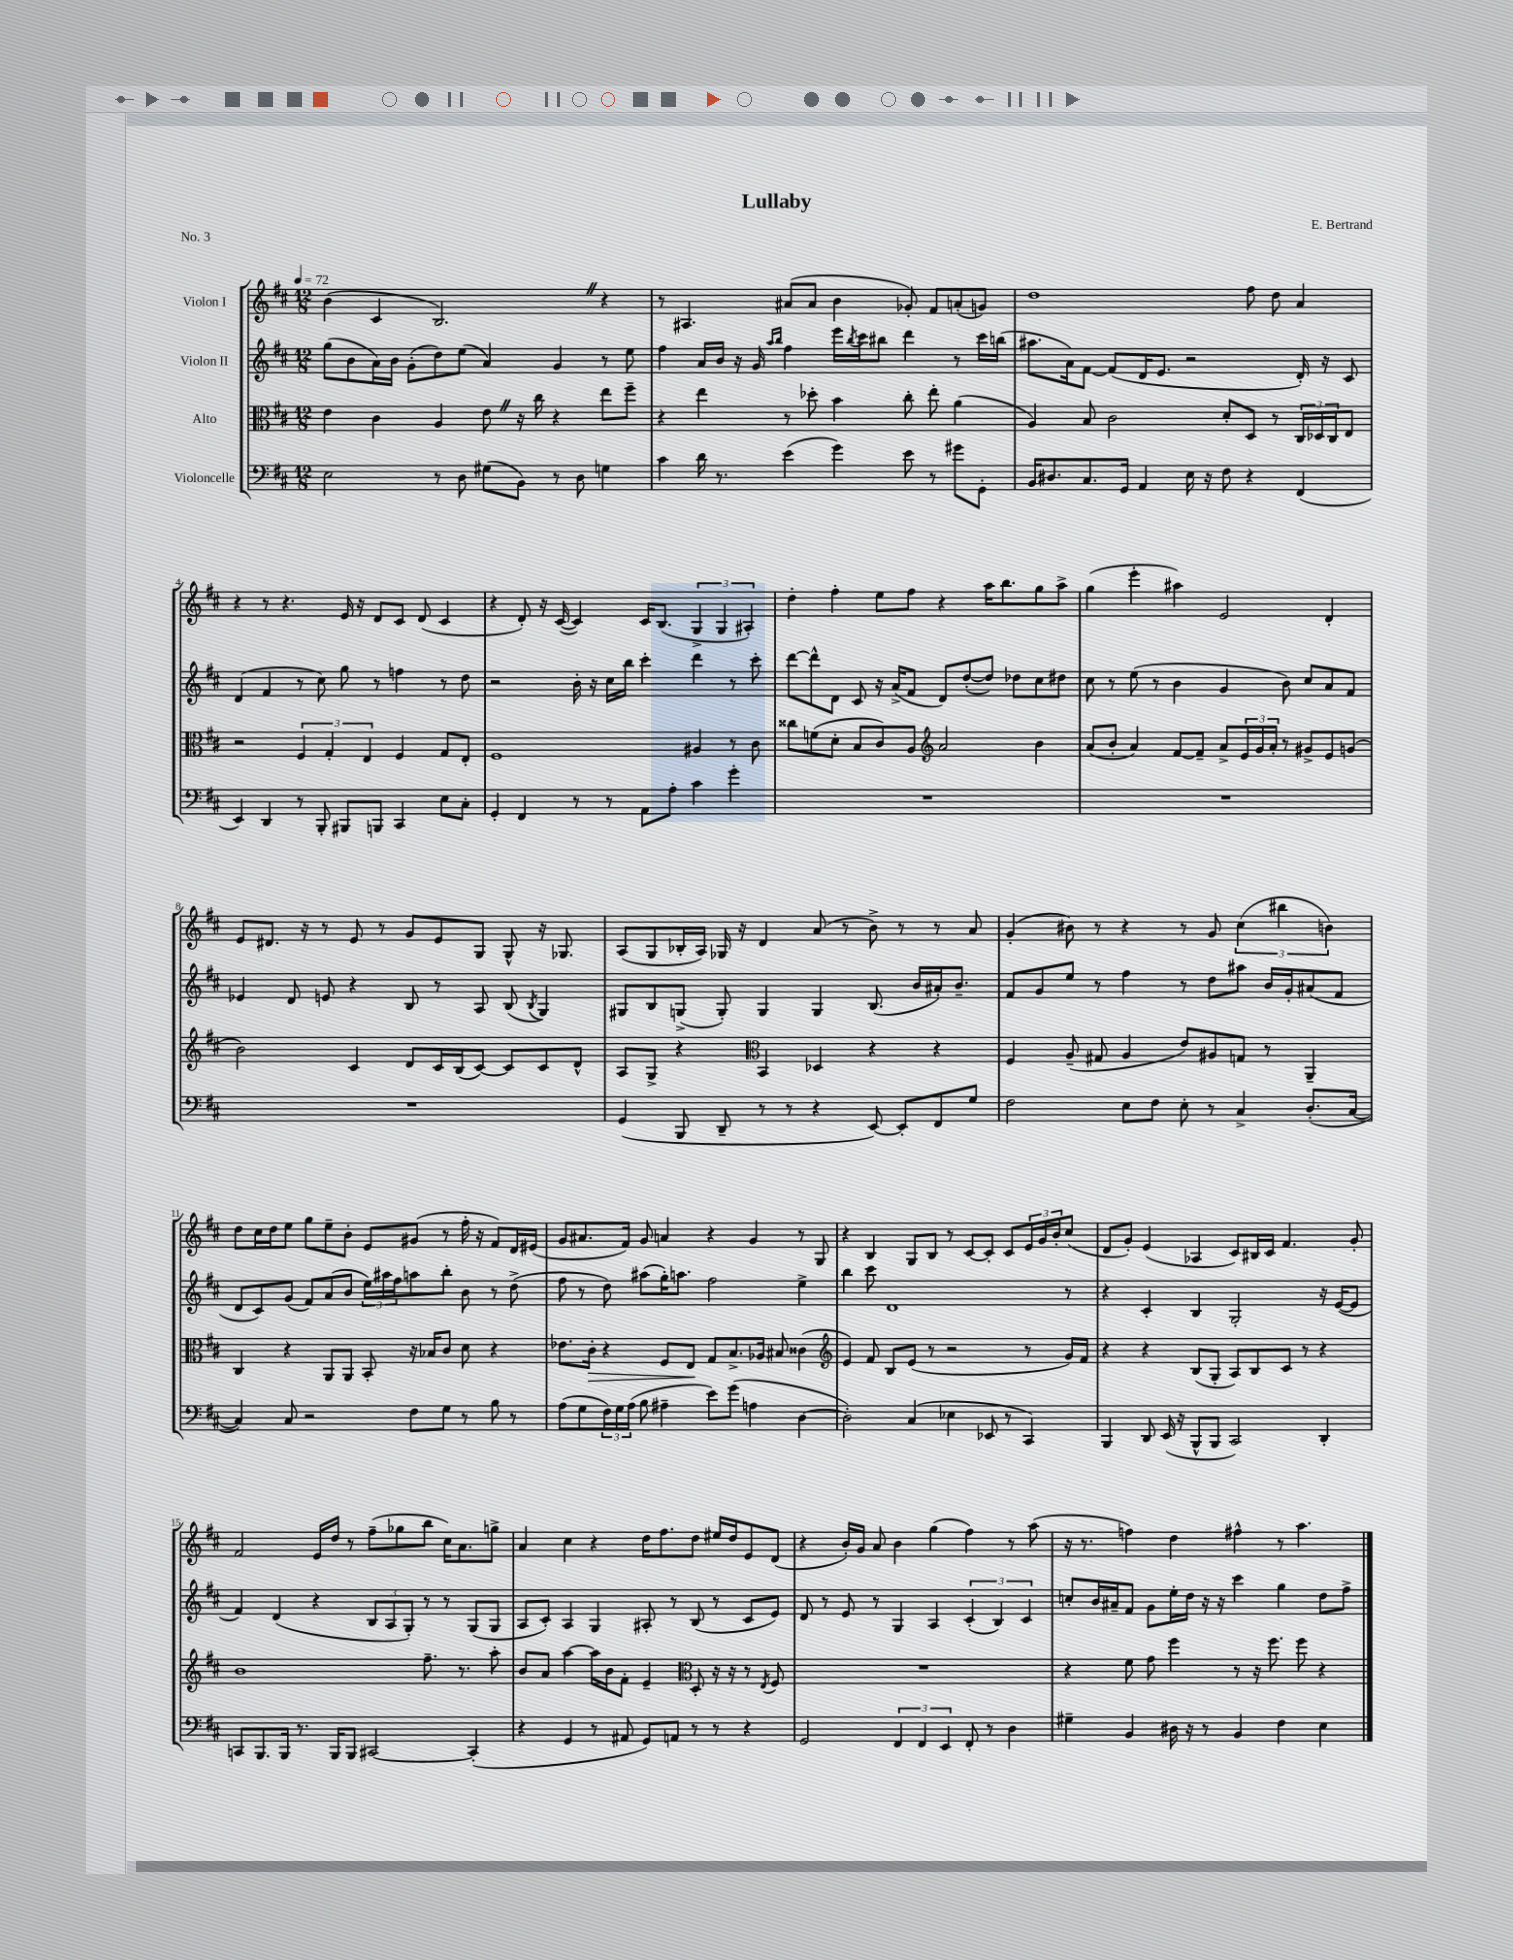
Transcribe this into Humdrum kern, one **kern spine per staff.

**kern	**kern	**kern	**kern
*staff4	*staff3	*staff2	*staff1
*clefF4	*clefC3	*clefG2	*clefG2
*k[f#c#]	*k[f#c#]	*k[f#c#]	*k[f#c#]
*M12/8	*M12/8	*M12/8	*M12/8
*MM72	*MM72	*MM72	*MM72
2E\	4e\	(8gg\L	(4b\
.	.	8b\	.
.	4c#\	16a\L)	4c#/
.	.	16b\JJ	.
.	.	(8g'\L	.
8r	4A/	8dd\)	2.B/)
8D\	.	(8ee\J	.
(8G#\L	8e\	4a/)	.
8BB\J)	16r	.	.
.	16cc#\	.	.
8r	4r	4g/	.
8D\	.	.	.
4G\	8ee\L	8r	4r
.	8ff#~\J	8ee\	.
=	=	=	=
4c#\	4r	4ff#\	8r
.	.	.	4.A#/
16d\	4ee\	16a/LL	.
8.r	.	16b/JJ	.
.	.	16r	.
.	.	16g/	.
.	.	16qqaa/LL	.
.	.	16qqbb/JJ	.
(4e\	8r	4ff#\	(8a#/L
.	8dd-'\	.	8a#/J
4g\)	4b\	16eee\LL	4b\
.	.	8qbb/	.
.	.	16ccc#\J	.
.	.	8bb#\J	.
8e\	8cc#'\	4ddd\	8g-'/)
8r	8ee'\	.	8f#/L
8g#\L	(4a\	8r	(8a'/
8GG'\J	.	16ccc#\LL	8g/J)
.	.	(16bb\JJ	.
=	=	=	=
16BB/LK	4A/)	8.aa#\L	1dd
8.D#/	.	.	.
.	.	16a\k)	.
8.C#/	8B/	[8f#\J	.
.	2c#\	(8f#/]L	.
16GG/Jk	.	.	.
4AA/	.	16d/K	.
.	.	8.e/J	.
16E\	.	2r	.
16r	.	.	.
8F#\	8d'/L	.	.
4r	8D/J	.	8ff#\
.	8r	.	8dd\
(4FF#/	24C#/LL	16d'/)	4a/
.	24D-/	.	.
.	.	16r	.
.	24C#/J	.	.
.	8E/J	8c#/	.
=	=	=	=
4EE/)	2r	(4d/	4r
4DD/	.	4f#/	8r
.	.	.	4.r
8r	6F#/	8r	.
8BBB'/	.	8cc#\)	.
.	6G'/	.	.
8BBB#/L	.	8gg\	16e/
.	.	.	16r
.	6E/	.	.
8BBB/J	.	8r	8d/L
4CC#/	4F#/	4ff\	8c#/J
.	.	.	(8d/
8E\L	8G/L	8r	4c#/
8C#'\J	8E'/J	8dd\	.
=	=	=	=
4GG'/	1F#	2r	4r
4FF#/	.	.	8d'/)
.	.	.	16r
.	.	.	([16c#/
8r	.	16b'\	4c#/])
.	.	16r	.
8r	.	16cc#\LL	.
.	.	16bb\JJ	.
8AA\L	.	4ccc#'\	16c#/LK
.	.	.	(8.B/J
8A'\J	.	.	.
4c#\	4A#/	4ddd\	6G^/
.	.	.	6G/
4g'\	8r	8r	.
.	.	.	6A#'/)
.	8c#\	8ccc#'\	.
=	=	=	=
1.r	8cc##\L	[8ddd\L	4dd'\
.	(8f\	8ddd^^\]	.
.	8d'\J	8d\J	4ff#'\
.	8B/L	8c#/	.
.	8c#/)	16r	8ee\L
.	.	(16a^/LK	.
.	8A/J	8f#/J	8ff#\J
*	*clefG2	*	*
.	2a/	8d/L)	4r
.	.	([8dd'/	.
.	.	8dd/]J)	16aa\LK
.	.	.	8.bb\
.	.	8dd-\L	.
.	4b\	8cc#\	8gg\
.	.	8dd#\J	8aa^\J
=	=	=	=
1.r	(8a/L	8cc#\	(4gg\
.	8b'/J	8r	.
.	4a/)	(8ee\	4eee'\
.	.	8r	.
.	[8f#/L	4b\	4aa#\)
.	8f#~/]J	.	.
.	8a^/L	4g/	2e/
.	24e/L	.	.
.	24g/	.	.
.	24a'/JJ	.	.
.	8r	8b\)	.
.	8g#^/L	8cc#/L	.
.	8e/	8a/	4d'/
.	(8g/J	8f#/J	.
=	=	=	=
1.r	2b\)	4e-/	8e/L
.	.	.	8.d#/J
.	.	8d/	.
.	.	.	16r
.	.	8e/	8r
.	4c#/	4r	8e/
.	.	.	8r
.	8d/L	8B/	8g/L
.	16c#/L	8r	8e/
.	(16B/J	.	.
.	[8c#/J)	8A/	8G/J
.	8c#/]L	(8B/	8G^^/
.	.	8qB/	.
.	8c#/	4G/)	16r
.	.	.	8.G-/
.	8d^^/J	.	.
=	=	=	=
(4GG/	8A/L	8G#/L	(8A/L
.	8G^/J	8B/	8G/
8BBB/	4r	(8G^/J	16B-'/L
.	.	.	16A/JJ)
8DD~/	.	8G'/)	16G-/
.	.	.	16r
*	*clefC3	*	*
8r	4BB/	4G/	4d/
8r	.	.	.
4r	4D-/	4G/	(8a/
.	.	.	8r
[8EE/)	4r	(8.B/	8b^\)
8EE'/]L	.	.	8r
.	.	16b/LL	.
8FF#/	4r	16a#'/J)	8r
.	.	8.b~/J	.
8G/J	.	.	8a/
=	=	=	=
2F#\	4F#/	8f#/L	(4g'/
.	.	8g/	.
.	(8A~/	8ee/J	8b#\)
.	8G#/	8r	8r
8E\L	4A/	4ff#\	4r
8F#\J	.	.	.
8E'\	8e/L)	8r	8r
8r	8A#/	8dd\L	8g/
4C#^/	8G/J	8aa#\J	(6cc#\
.	8r	16b/LL	.
.	.	.	6bb#\
.	.	16g'/J	.
(8.D'/L	4AA~/	(8a#/	.
.	.	.	6b\)
.	.	8f#/J	.
[16C#/Jk	.	.	.
=	=	=	=
4C#/])	4C#/	8d/L	8dd\L
.	.	8c#/)	16cc#\L
.	.	.	16dd\J
8C#/	4r	(8g/J	8ee\J
2r	.	8f#/L)	8gg\L
.	8AA/L	(8a/	8ee~\
.	8AA/J	8b/J	8b'\J
.	8BB'/	24ee\LL)	8e/L
.	.	24aa#\	.
.	.	24ff#\J	.
8F#\L	16r	8aa\	(8g#/J
.	16B-/LK	.	.
8G\J	8c#/J	8bb'\J	8r
8r	8d\	8b\	16ff#'\
.	.	.	16r
8B\	4r	8r	8f#/L)
8r	.	(8dd^\	16d/L
.	.	.	(16e#/JJ
=	=	=	=
(8A\L	8.e-\L	8ff#\	8g/L
8G\	.	8r	8.a#/
.	16c#'\Jk	.	.
24F#\L)	4r	8dd\)	.
24G\	.	.	.
.	.	.	16f#/Jk)
(24A\JJ	.	.	.
8B\	.	(8aa#\L	8g/
4A#~\	8F#/L	16gg'\K)	4a/
.	.	8.aa\J	.
.	8E/J	.	.
8e\L)	8G/L	2ff#\	4r
(8g\J	8.B^/	.	.
4A\	.	.	4g/
.	16A-/Jk	.	.
.	8B#/	.	.
[4D\	(4c##\	4ee^\	8r
.	.	.	8G/
=	=	=	=
*	*clefG2	*	*
2D'\])	4e/)	4bb\	4r
.	8f#/	8ccc#\	4B/
.	8B/L	1d	.
(4C#/	(8e/J	.	8G/L
.	8r	.	8B/J
4E-\	2r	.	8r
.	.	.	[8c#/L
8EE-/	.	.	8c#'/]J
8r	.	.	8c#/L
4CC#/)	8r	.	24e/L
.	.	.	24g/
.	.	.	24b'/J
.	16g/LL)	8r	(8cc#/J
.	16f#/JJ	.	.
=	=	=	=
4BBB/	4r	4r	8d/L
.	.	.	8g'/J)
8DD/	4r	4c#'/	(4e/
(16EE/	.	.	.
16r	.	.	.
8BBB^^/L	(8B/L	4B/	4A-/
8BBB/J	8G'/J	.	.
2CC#/)	8A/L)	2G'/	8c#/L)
.	8B/	.	16B#/L
.	.	.	16c#/JJ
.	8c#/J	.	4.f#/
.	8r	.	.
4DD'/	4r	16r	.
.	.	([16e/LK	.
.	.	8e/]J	8g'/
=	=	=	=
8CC/L	1b	4f#/)	2f#/
8.BBB/	.	.	.
.	.	(4d/	.
16BBB/Jk	.	.	.
8.r	.	.	.
.	.	4r	16e/LL
16BBB/LK	.	.	16dd/JJ
8BBB/J	.	.	8r
[2CC#/	.	12B/L	(8ff#~\L
.	.	12A/	.
.	.	.	8gg-\
.	.	12G'/J)	.
.	8.ff#~\	8r	8bb\J
.	.	8r	16cc#\LK)
.	8.r	.	8.a\
(4CC#'/]	.	(8G/L	.
.	8aa'\	8G/J	8gg^\J
=	=	=	=
4r	8b/L	8A/L	4a/
.	8a/J	8c#'/J)	.
4GG/	[4aa\	4A/	4cc#\
8r	16aa\]LL	4G/	4r
.	16b\J	.	.
8AA#/	8f#'\J	.	.
8GG/L)	4e~/	8A#'/	16dd\LK
.	.	.	8.ff#\
8AA/J	.	8r	.
*	*clefC3	*	*
8r	8D'/	(8B/	8dd\J
8r	16r	8r	16ee#/LL
.	16r	.	16dd/J
4r	8r	8c#/L	8e/
.	8qE/	.	.
.	8F#/	8e/J)	(8d/J
=	=	=	=
2GG/	1.r	8d/	4r
.	.	8r	.
.	.	8e/	16b'/LL)
.	.	.	16g/JJ
.	.	8r	8a/
6FF#/	.	4G/	4b\
6FF#/	.	.	.
.	.	4A/	(4gg\
6EE/	.	.	.
8FF#'/	.	(6c#'/	4ff#\)
8r	.	.	.
.	.	6B/)	.
4D\	.	.	8r
.	.	6c#/	.
.	.	.	(8aa\
=	=	=	=
4G#~\	4r	8cc'/L	16r
.	.	.	8.r
.	.	16b/L	.
.	.	16a#~/J	.
4BB/	8f#\	8f#/J	4ff\)
.	8g\	8g\L	.
16D#\	4ff#\	16ee'\L	4dd\
16r	.	16dd\JJ	.
8r	.	16r	.
.	.	16r	.
4BB/	8r	4ccc#\	4ff#^^\
.	16r	.	.
.	8.ff#\	.	.
4F#\	.	4gg\	8r
.	8ff#\	.	4.aa\
4E\	4r	8dd\L	.
.	.	8ff#^\J	.
==	==	==	==
*-	*-	*-	*-
